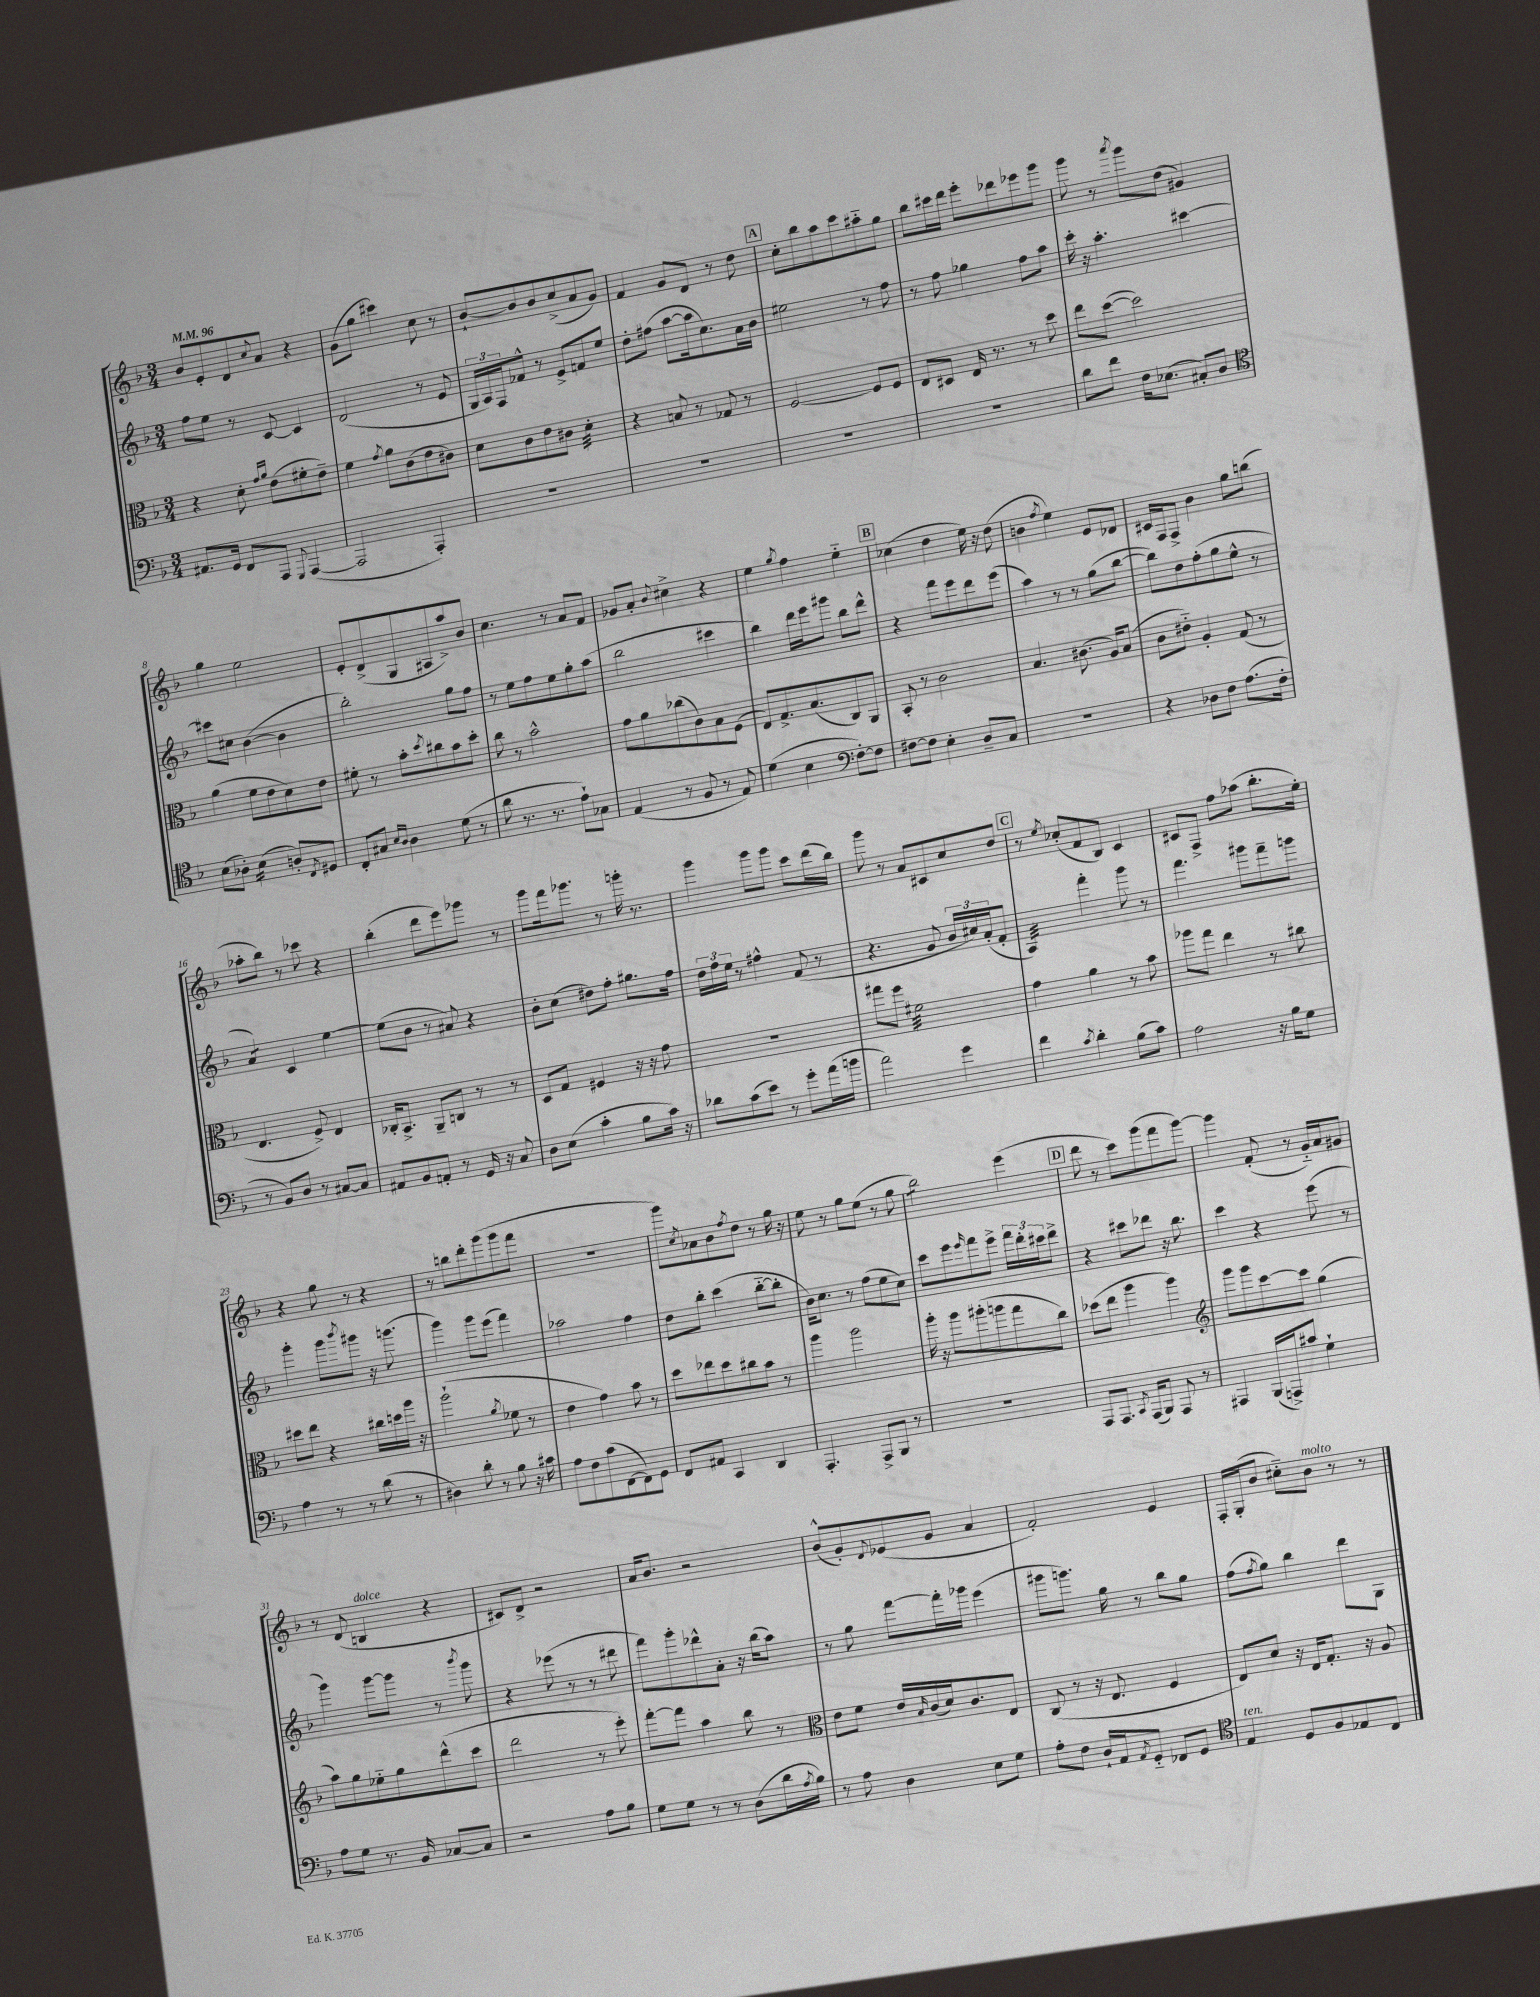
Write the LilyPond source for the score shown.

<<
\new StaffGroup <<
\new Staff = "s0" {
    \clef treble \key f \major \numericTimeSignature \time 3/4 \tempo 4 = 96
    bes'8 e'8-. d'8 \appoggiatura { c''8 } a'8 r4 |
    g'8( g''8 cis'''4) c''8 r8 |
    bes'8~-! bes'8 bes'8 c''8->( a'8 g'8) |
    f'4 g'8 d'8 r8 d''8 |
    \mark \markup { \box "A" } c''8-. bes''8 a''8 c'''8 ais''8-_ g''8 |
    bes''8 cis'''16 d'''16 e'''8-. des'''8 ees'''8 g'''8 |
    g'''8 r8 \acciaccatura { a'''8 } g'''8 d''8( gis'4) |
    g''4 e''2 |
    e'8-. d'8->( g8 ais8 a''8->) bes'8 |
    c''4. r8 a'8 f'8 |
    ges'8 a'8-. \appoggiatura { bes'8 } cis''4-> r4 |
    e''4 \acciaccatura { g''8 } f''4 e''4-_ |
    \mark \markup { \box "B" } ces''4( d''4 e''16) r16 d''8( |
    b'4 \acciaccatura { f''8 } e''4) e'8 des'8 |
    cis'16 f16 f8-> bes'4 g''8 b''8( |
    aes''8-. bes''8) r8 ces'''8 r4 |
    bes''4-.( d'''8 e'''8) ges'''8 r8 |
    g'''8 f'''16 ges'''8. r8 g'''16-. r8. |
    g'''4 g'''8 g'''8 c'''8 d'''16( bes''16) |
    g'''8 r8 a'8 cis'8 c''8 d''8 |
    \mark \markup { \box "C" } r8 \acciaccatura { e''8 } ces''8-.( f'8 bes8) c'4 |
    cis'8 f8-> f''8 aes''8( bes''8.-. e''16-.) |
    r4 g''8 r8 r4 |
    r8 b''8 d'''8-. g'''8( g'''8 f'''8 |
    R2. |
    g'''8) \acciaccatura { c''8 } aes'8 bes'8 \acciaccatura { f''8 } d''8 r8 g''16 r16 |
    e''8 r8 g''8 e''8( r8 g''8 |
    bes''2:8) e'''4( |
    \mark \markup { \box "D" } d'''8 r8 c'''8) g'''8( f'''8 g'''8~) |
    g'''4 f'8-.( r8 g'16-_) a'16 gis'8 |
    r8 d'8( b4^\markup { \italic "dolce" } r4 |
    cis'8) d'8-> r2 |
    a'16 bes'8. r2 |
    bes'8-^( g'8-.) \appoggiatura { d'8 } ees'8( g'8 a'4 |
    f'2-.) e'4 |
    f16-. g16-.( bes'8 cis''8-_) bes'8^\markup { \italic "molto" } r8 r8 \bar "|." |
}
\new Staff = "s1" {
    \clef treble \key f \major \numericTimeSignature \time 3/4
    f''8 e''8 r8 c'8~ c'4 |
    d'2( r8 e'8 |
    \tuplet 3/2 { g16 a16) f16 } fes'8-^ r8 e'8-> f'8 e''8 |
    d''8-. fis''8( a''8~ a''16 c''8.) a'16 bes'16 |
    \mark \markup { \box "A" } eis''2 r8 f''8 |
    r8 f''8 ges''4 f''8 a''8 |
    c'''16-. r16 a''4.-. cis'''4~ |
    cis'''8 cis''8 bes'4~( bes'4 |
    bes''2-.) g''8 f''8 |
    r8 e''8 f''8 e''8 g''8-. a''8( |
    bes''2 cis'''4 |
    bes''4) d'''16 e'''16 gis'''8 bes''8 d'''8-^ |
    \mark \markup { \box "B" } r4 f'''8 e'''8 d'''8 e'''8( |
    a''4) r8 r8 g''8( bes''8~ |
    bes''8) d''8 f''8-.( g''8 e''8-^ r8 |
    a'4:8) c'4 e''4~ |
    e''8( bes'8 r8 ais'8) r4 |
    bes'8-. c''8( dis''8) f''8-. gis''8. f''16 |
    \tuplet 3/2 { d''16 f''16 e''16 } r8 fis''4-^ f'8( r8 |
    r4. g'8 \tuplet 3/2 { bes'16 cis''16) a'16-.( } f'8-. |
    \mark \markup { \box "C" } a4:32) f'''4-. g'''8 r8 |
    f'''4. gis'''8 f'''8-- g'''8 |
    g'''4-. g'''8 \acciaccatura { bes'''8 } gis'''8 r16 g'''8.( |
    g'''4) g'''8 e'''8( f'''4) |
    aes''2 f''4 |
    d''8 bes''8-. c'''4( bes''8~-_ bes''8-. |
    bes'16) c''8. r8 f''8( e''8 c''8) |
    c'''8 e'''8 \grace { e'''16 } f'''8 e'''8-> \tuplet 3/2 { f'''16 d'''16-. cis'''16 } d'''8-> |
    \mark \markup { \box "D" } r4 cis'''8 des'''8 r16 bes''8. |
    c'''4 r4 e'''8( r8 |
    g'''4) g'''8~ g'''8 r8 \acciaccatura { bes'''8 } g'''8 |
    r4 ees'''8( r8 r8 dis'''8 |
    f'''8) g'''8-. des'''8-^ a'8-. r16 bes''16( a''8) |
    r8 g''8 f'''8~ f'''16-. ges'''16 e'''4( |
    gis'''8 g'''8.) g''16 r8 bes''8 g''8 |
    f''8( \acciaccatura { f''8 } g''8) bes''4 d'''8 g8 \bar "|." |
}
\new Staff = "s2" {
    \clef alto \key f \major \numericTimeSignature \time 3/4
    r4 d'8-. \grace { g'16 a'16 } e'8( fis'8-. e'8--) |
    f'4 \acciaccatura { g'8 } a'8 c'8( e'8 cis'8) |
    d'8 c'8 e'8 cis'8 d'4:32-. |
    r4 b8 r8 ges8 r8 |
    \mark \markup { \box "A" } f2~ f8 f8 |
    e8 dis8 e16 r8. r8 d''8 |
    e''8 d''8~( d''2) |
    a'4( f'8 e'8 d'8) e'8 |
    fis'8-. r8 bes'8-. \acciaccatura { d''8 } cis''8 bes'8 d''8-. |
    c''8 r8 bes'2-^ |
    g'8 a'8 ces''8( c'8) bes8 f8( |
    e8) g8.-> bes8.( c8) a,8 |
    \mark \markup { \box "B" } bes,8-. r8 c'2 |
    bes4. cis'8.( a16) bes8( |
    c'8 eis'8-_) a4-. g8( r8 |
    e4. f8->) e4 |
    ces16-. bes,8.-> a,8-- c8 r8 r8 |
    d8 g8 fis4 r16 r16 g'8 |
    R2. |
    gis''8 f''8 fis'2:32 |
    \mark \markup { \box "C" } g'4 a'4 r8 bes'8 |
    aes''8 g''8 e''4 r8 cis''8 |
    dis''8 e''8 r4 cis''16 d''16 a''16 r16 |
    a''2-!( \acciaccatura { a'8 } fes'8 r8 |
    e'4 g'4) bes'8 r8 |
    d''8 ees''8 d''8 cis''8 bes'8 r8 |
    a''4 a''2 |
    a''16-. r16 a''8 ais''8-.( a''8 g''8 c''8) |
    \mark \markup { \box "D" } des''8( e''8 a''4 a''4) |
    \clef treble g'''8 g'''8 c'''8~ c'''8 g''4( |
    a''8) g''8 ees''8-_ g''8 d'''8-^( c'''8 |
    d'''2 r8 e'''8-.) |
    f'''8~-. f'''8 a''4 bes''8 r8 |
    \clef alto e'8 f'8 e'16 \grace { bes16 } c'16( d'16) c'8. e8 |
    c8( r8 r16 e8. f4 |
    e8) d'8 r16 e16 g8.-. r16 a8 \bar "|." |
}
\new Staff = "s3" {
    \clef bass \key f \major \numericTimeSignature \time 3/4
    ais,8. g,16 f,8 a,,8 \appoggiatura { g,,8 } a,,4~( |
    a,,2 a,,4-.) |
    r2. |
    R2. |
    \mark \markup { \box "A" } R2. |
    R2. |
    d'8 f'8 f16 ees8.( cis8-.) d8 |
    \clef tenor bes8( aes8-.) bes4:16( a8-.) \acciaccatura { c8 } dis8 |
    c8-. gis8 \grace { bes16 a16 } a4 d'8( r8 |
    a'8 r8. r8. e'8-!) ges8 |
    e4( r8 f8 r8 e8) |
    d'4( bes4 \clef bass f8~-.) f8 |
    \mark \markup { \box "B" } fis8~ fis8 e4-. d8-- c8 |
    R2. |
    r4 des8 f8 a8.( f16-. |
    r8 bes,8) d8 r8 cis8~ cis8 |
    ais,8 bes,8 a,8-. r8 g,16 r16 c8 |
    d8 e8( c'4-. bes8 c'16) r16 |
    des'8 c'8( e'8) r8 g'8-. a'16( b'16 |
    a'2) g'4 |
    \mark \markup { \box "C" } f'4 \acciaccatura { c'8 } d'4-. bes8( c'8) |
    a2 r16 bes16 g8 |
    a4 r8 r8 d'8( r8 |
    dis4) d'8-. r8 bes8 r16 cis'16 |
    a8 f8 c'8( f,8~ f,8) g,8 |
    f,8 ais,8 c,4 d,4 |
    a,,4.-. a,,8-> bes,,8 r8 |
    R2. |
    \mark \markup { \box "D" } a,,8 a,,8. \acciaccatura { c,8 } a,,16( bes,,8) a,,8 r8 |
    ais,,4 bes,,16( a,,16->) cis'8 g4-! |
    a8 g8 r8. bes,16 ces8~ ces8 |
    r2 a8 bes8 |
    g8 g8 r8 r8 d8( d'16 \acciaccatura { a8 } bes16) |
    r8 a8 d4 e8 g8 |
    a8-. f8 d16-! a,16 \acciaccatura { a,8 } g,8-_ fes,8 g,8 |
    \clef tenor e4^\markup { \italic "ten." } d8 f8 ees8 c8 \bar "|." |
}
>>
>>
